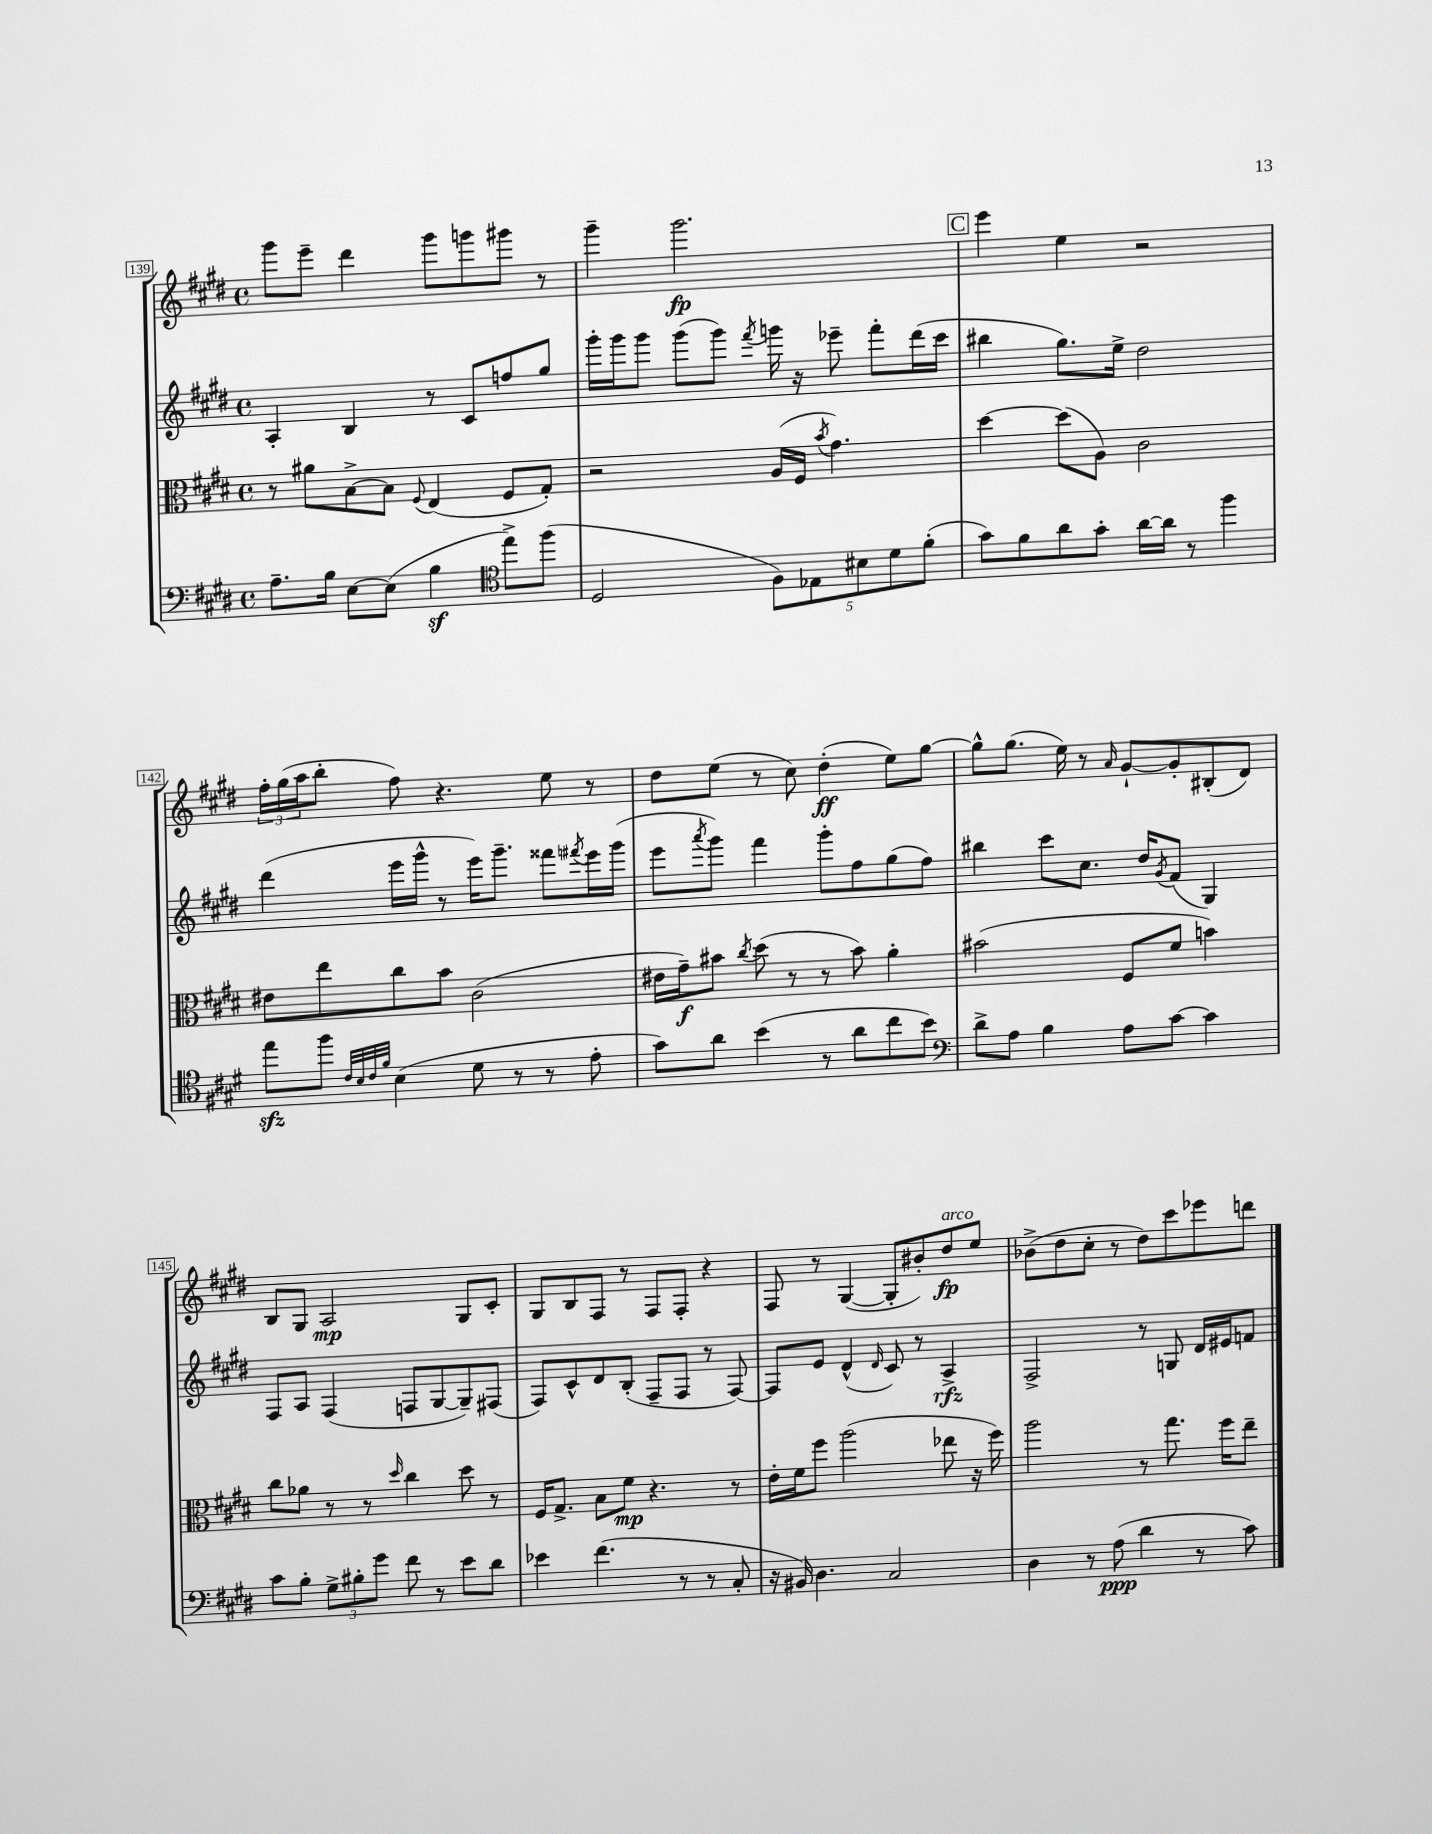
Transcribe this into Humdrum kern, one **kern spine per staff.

**kern	**dynam	**kern	**dynam	**kern	**dynam	**kern	**dynam
*part4	*part4	*part3	*part3	*part2	*part2	*part1	*part1
*staff4	*staff4	*staff3	*staff3	*staff2	*staff2	*staff1	*staff1
*clefF4	*	*clefC3	*	*clefG2	*	*clefG2	*
*k[f#c#g#d#]	*	*k[f#c#g#d#]	*	*k[f#c#g#d#]	*	*k[f#c#g#d#]	*
*M4/4	*	*M4/4	*	*M4/4	*	*M4/4	*
*met(c)	*	*met(c)	*	*met(c)	*	*met(c)	*
=139	=139	=139	=139	=139	=139	=139	=139
8.A~\L	.	8r	.	4A'/	.	8ggg#\L	.
.	.	8a#X\L	.	.	.	8eee~\J	.
16B\Jk	.	.	.	.	.	.	.
[8E\L	.	[8B^\	.	4B/	.	4ddd#\	.
(8E\J]	.	8B\J]	.	.	.	.	.
.	.	8qqF#/	.	.	.	.	.
4Bz\	.	(4E/	.	8r	.	8ggg#\L	.
.	.	.	.	8c#/L	.	8gggn\	.
*clefC4	*	*	*	*	*	*	*
8ee^\L)	.	8F#/L	.	8ffn/	.	8ggg#X\J	.
(8ff#\J	.	8G#'/J)	.	8gg#/J	.	8r	.
=140	=140	=140	=140	=140	=140	=140	=140
2D#/	.	2r	.	16ggg#'\LL	.	4ggg#~\	.
.	.	.	.	16ggg#\J	.	.	.
.	.	.	.	8ggg#\J	.	.	.
.	.	.	.	(8ggg#\L	.	2.ggg#\	fp
.	.	.	.	8ggg#\J)	.	.	.
.	.	.	.	8qfff#/	.	.	.
10F#\L)	.	(16A/LL	.	16gggn\	.	.	.
.	.	16F#/JJ	.	16r	.	.	.
10E-X\	.	.	.	.	.	.	.
.	.	8qb/	.	.	.	.	.
.	.	4.g#\)	.	8eee-X~\	.	.	.
10B#X\	.	.	.	.	.	.	.
.	.	.	.	8fff#'\L	.	.	.
10d#\	.	.	.	.	.	.	.
.	.	.	.	(16ddd#\L	.	.	.
(10f#'\J	.	.	.	.	.	.	.
.	.	.	.	16ccc#\JJ	.	.	.
!!LO:REH:place=s1:t=C
=141	=141	=141	=141	=141	=141	=141	=141
8g#\L)	.	[4dd#\	.	4bb#X\	.	4eee\	.
8f#\	.	.	.	.	.	.	.
8a\	.	(8dd#\L]	.	8.gg#\L)	.	4ee\	.
8g#'\J	.	8A\J)	.	.	.	.	.
.	.	.	.	16ee^\Jk	.	.	.
[16a\LL	.	2c#\	.	2dd#\	.	2r	.
16a\JJ]	.	.	.	.	.	.	.
8r	.	.	.	.	.	.	.
4ff#\	.	.	.	.	.	.	.
!!LO:LB:g=z
=142	=142	=142	=142	=142	=142	=142	=142
8eezz\L	.	8e#X\L	.	(4ddd#\	.	24ff#'\LL	.
.	.	.	.	.	.	(24gg#\	.
.	.	.	.	.	.	24aa\J	.
8ff#\J	.	8ee\	.	.	.	8bb'\J	.
32qqc#/LLL	.	.	.	.	.	.	.
32qqB/	.	.	.	.	.	.	.
32qqc#/	.	.	.	.	.	.	.
32qqf#/JJJ	.	.	.	.	.	.	.
(4B\	.	8cc#\	.	16eee\LL	.	8ff#\)	.
.	.	.	.	16ggg#^^\JJ	.	.	.
.	.	8b\J	.	8r	.	4.r	.
8d#\	.	(2c#\	.	16eee\KL)	.	.	.
.	.	.	.	8.ggg#~\J	.	.	.
8r	.	.	.	.	.	.	.
8r	.	.	.	8fff##X\L	.	8ee\	.
.	.	.	.	8qfff#X/	.	.	.
8e'\	.	.	.	16eee\L	.	8r	.
.	.	.	.	(16ggg#\JJ	.	.	.
=143	=143	=143	=143	=143	=143	=143	=143
8g#\L)	.	16e#X\LL	.	8eee\L	.	8dd#\L	.
.	.	16g#~\J)	f	.	.	.	.
.	.	.	.	8qaaa/	.	.	.
8a\J	.	8b#X\J	.	8ggg#\J)	.	(8ee\J	.
.	.	8qcc#/	.	.	.	.	.
(4b\	.	(8dd#\	.	4fff#\	.	8r	.
.	.	8r	.	.	.	8cc#\)	.
8r	.	8r	.	8ggg#'\L	.	(4dd#'\	ff
8a\L	.	8b#\)	.	8ff#\	.	.	.
8cc#\	.	4a'\	.	(8gg#\	.	8ee\L)	.
8b\J)	.	.	.	8ff#\J)	.	[8gg#\J	.
=144	=144	=144	=144	=144	=144	=144	=144
*clefF4	*	*	*	*	*	*	*
8d#^\L	.	(2b#X\	.	4bb#X\	.	8gg#^^\L]	.
8A\J	.	.	.	.	.	(8.gg#\J	.
4B\	.	.	.	8ccc#\L	.	.	.
.	.	.	.	.	.	16ee\)	.
.	.	.	.	8.cc#\J	.	8r	.
.	.	.	.	.	.	16qqa/	.
8A\L	.	8F#/L	.	.	.	[8g#`/L	.
.	.	.	.	16dd#/KL	.	.	.
.	.	.	.	8qg#/	.	.	.
[8c#\J	.	8f#/J	.	(8f#/J	.	8g#'/]	.
4c#\]	.	4bn\)	.	4G#/)	.	(8B#X'/	.
.	.	.	.	.	.	8d#/J)	.
!!LO:LB:g=z
=145	=145	=145	=145	=145	=145	=145	=145
8c#\L	.	8cc#\L	.	8F#/L	.	8B/L	.
8B'\J	.	8a-X\J	.	8A/J	.	8G#/J	.
12G#^\L	.	8r	.	(4F#/	.	2A/	mp
12B#X'\	.	.	.	.	.	.	.
.	.	8r	.	.	.	.	.
12g#\J	.	.	.	.	.	.	.
.	.	16qqdd#/	.	.	.	.	.
8f#\	.	4cc#\	.	8Fn/L	.	.	.
8r	.	.	.	[8G#/	.	.	.
8e\L	.	8dd#\	.	8G#~/])	.	8G#/L	.
8d#\J	.	8r	.	(8F#X/J	.	8c#'/J	.
=146	=146	=146	=146	=146	=146	=146	=146
4e-X\	.	16F#/KL	.	8F#/L)	.	8G#/L	.
.	.	8.G#^/J	.	.	.	.	.
.	.	.	.	8c#^^/	.	8B/	.
(4.f#\	.	8B\L	.	8d#/	.	8F#/J	.
.	.	8f#\J	mp	(8B'/J	.	8r	.
.	.	4.r	.	8F#~/L	.	8F#/L	.
8r	.	.	.	8F#/J	.	8F#'/J	.
8r	.	.	.	8r	.	4r	.
8C#'/	.	8r	.	[8F#/)	.	.	.
=147	=147	=147	=147	=147	=147	=147	=147
16r	.	16e'\LL	.	8F#/L]	.	8F#/	.
16BB#X/)	.	16f#\J	.	.	.	.	.
4.D#\	.	8ff#\J	.	8e/J	.	8r	.
.	.	(2aa\	.	(4d#^^/	.	([4G#/	.
.	.	.	.	16qqd#/	.	.	.
2C#/	.	.	.	8c#/)	.	8G#'/L]	.
.	.	.	.	8r	.	8b#X'/)	.
!	!	!	!	!	!	!LO:TX:a:i:t=arco	!
.	.	8ee-X\	.	4A^/	rfz	8dd#/	fp
.	.	16r	.	.	.	8ee/J	.
.	.	16ff#\)	.	.	.	.	.
=148	=148	=148	=148	=148	=148	=148	=148
4D#\	.	2aa\	.	2F#^/	.	(8b-X^\L	.
.	.	.	.	.	.	8dd#\	.
8r	.	.	.	.	.	8cc#'\J	.
(8A\	ppp	.	.	.	.	8r	.
4d#\	.	8r	.	8r	.	8dd#\L)	.
.	.	8.gg#\	.	8Gn/	.	8ccc#\	.
8r	.	.	.	16d#/LL	.	8eee-X\	.
.	.	16ff#\KL	.	16e#X/J	.	.	.
8c#\)	.	8ee~\J	.	8fn/J	.	8dddn\J	.
==	==	==	==	==	==	==	==
*-	*-	*-	*-	*-	*-	*-	*-
